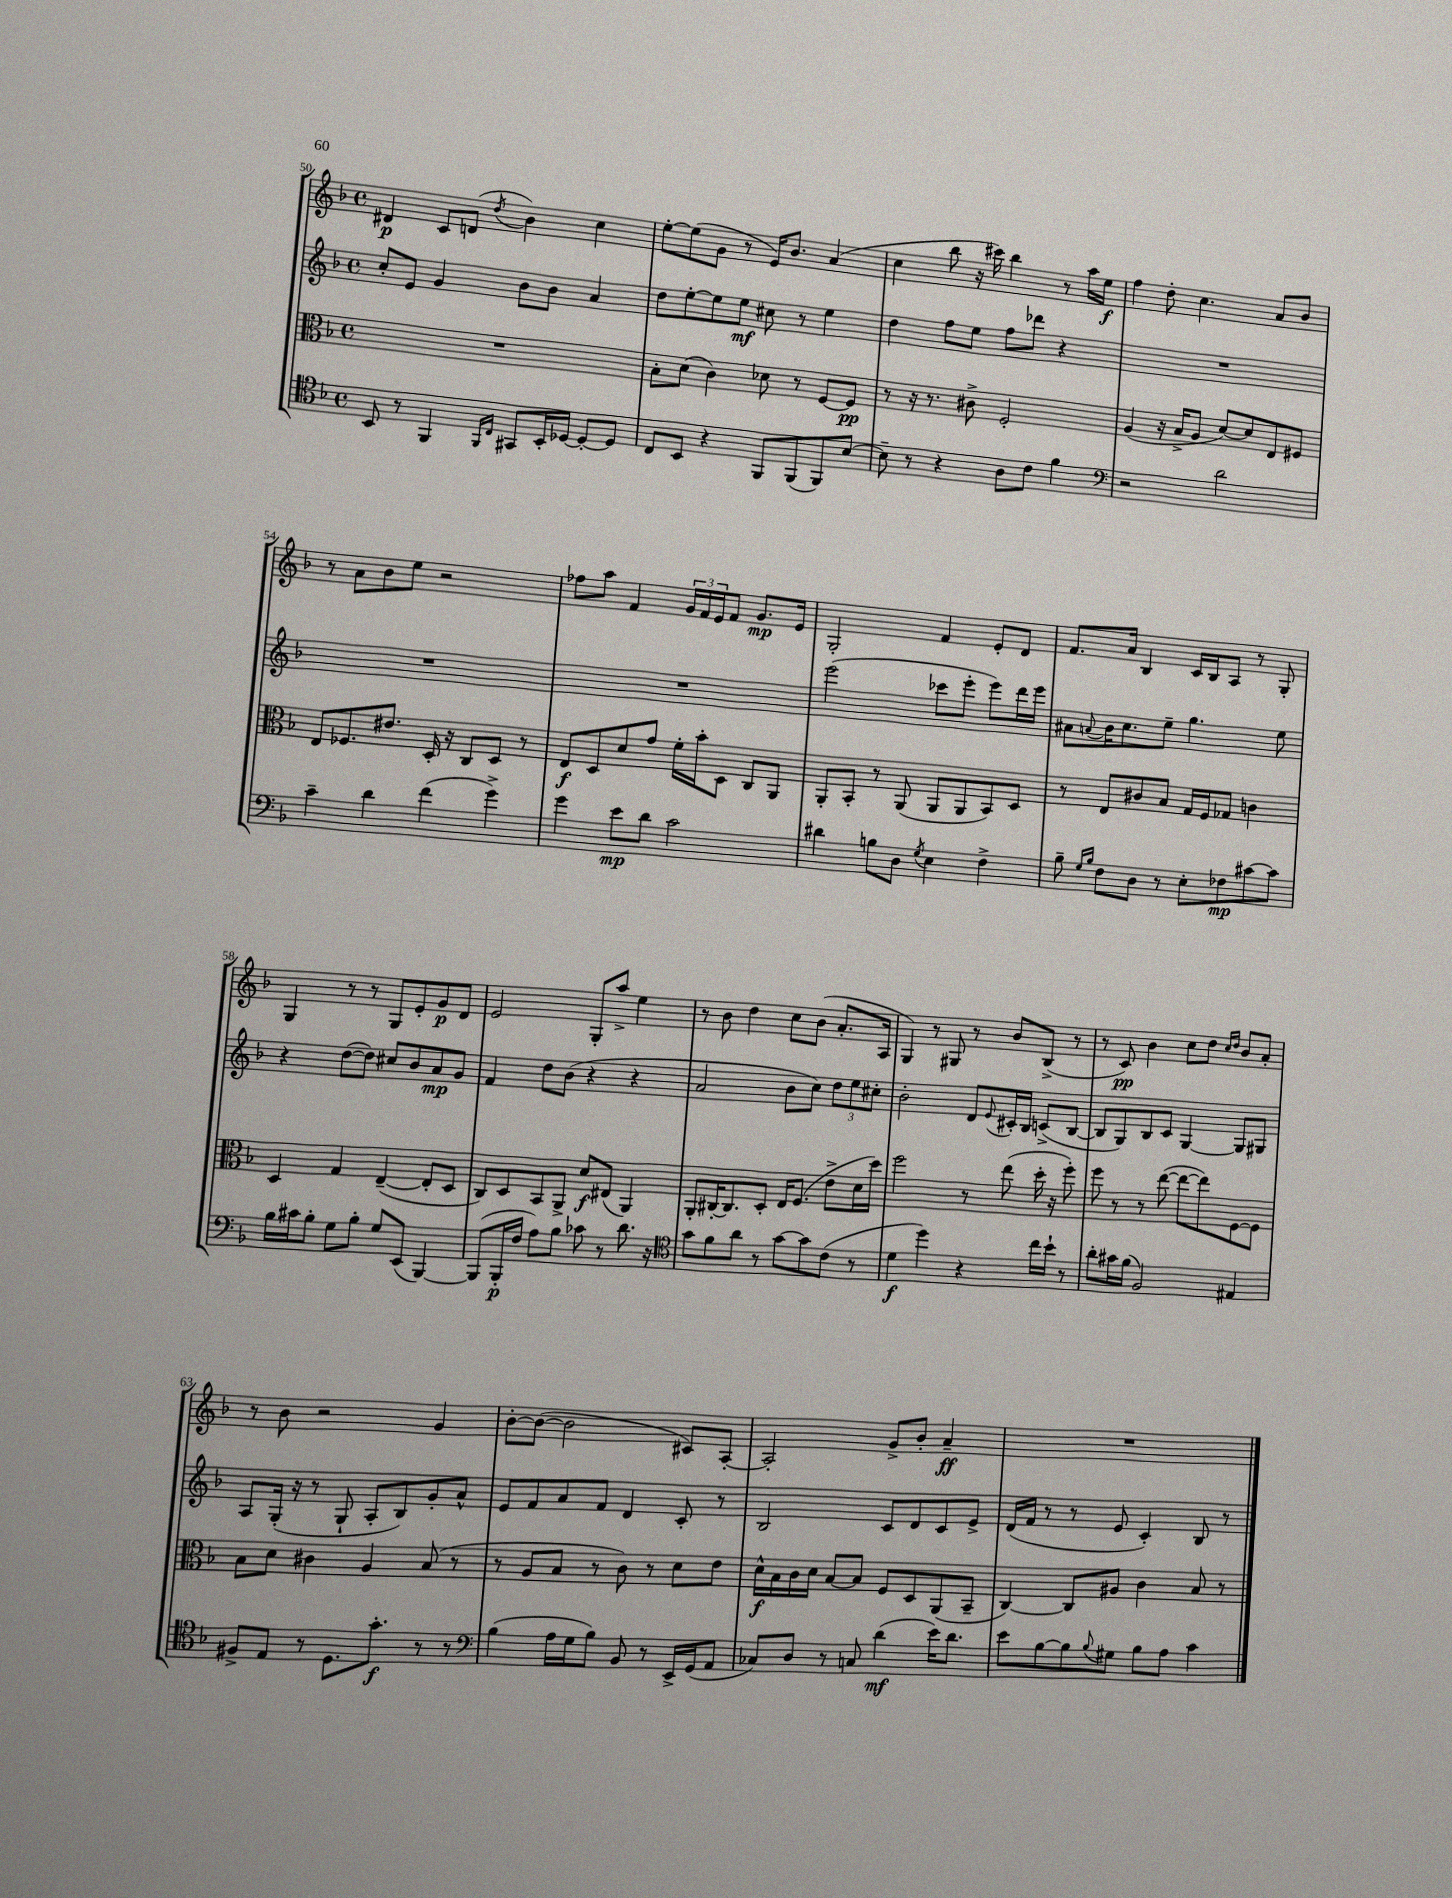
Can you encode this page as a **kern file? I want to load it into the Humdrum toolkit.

**kern	**kern	**kern	**kern
*staff4	*staff3	*staff2	*staff1
*clefC4	*clefC3	*clefG2	*clefG2
*k[b-]	*k[b-]	*k[b-]	*k[b-]
*M4/4	*M4/4	*M4/4	*M4/4
*met(c)	*met(c)	*met(c)	*met(c)
8BB-	1r	8cc'	4d#
8r	.	8e	.
4FF	.	4g	8c
.	.	.	(8d
16qqFF	.	.	.
16qqC	.	.	8qdd
8GG#	.	8b-	4b-)
16BB-'	.	8b-	.
[16D-	.	.	.
8D-'_	.	4a	4cc
8D-]	.	.	.
=	=	=	=
8C	8B-'	8dd	[8ee'
8BB-	(8d	[8ee'	(8ee]
4r	4c)	8ee]	8g
.	.	8ee	8r
8FF	8d-	8cc#	16e)
.	.	.	8.b-
(8FF	8r	8r	.
8FF)	[8F	4ee	(4a
[8B-	8F]	.	.
=	=	=	=
8B-~]	8r	4dd	4cc
8r	16r	.	.
.	8.r	.	.
4r	.	8ff	8bb-
.	8c#^	8ee	16r
.	.	.	16ccc#)
8A	2F'	8ff	4bb-
8c	.	8ddd-	.
4f	.	4r	8r
.	.	.	16aa
.	.	.	16ee
=	=	=	=
*clefF4	*	*	*
2r	(4A	1r	4ff
.	16r	.	8dd'
.	16B-^	.	.
.	8A	.	4.cc
2d	[8d)	.	.
.	8d]	.	.
.	8E	.	8a
.	8F#	.	8b-
=	=	=	=
4c~	8E	1r	8r
.	8.F-	.	8a
4d	.	.	8b-
.	8.e#	.	.
.	.	.	8ee
(4f	16D'	.	2r
.	16r	.	.
.	8C	.	.
4g^)	8D	.	.
.	8r	.	.
=	=	=	=
4g	8E	1r	8ff-
.	8D	.	8aa
8e	8d	.	4f
8d	8g	.	.
2c	16f'	.	24g
.	.	.	24f
.	16b-'	.	.
.	.	.	24e
.	8D	.	8f
.	8C	.	8.g
.	8AA	.	.
.	.	.	16e
=	=	=	=
4d#	8AA'	(2eee	2G'
.	8BB-'	.	.
8B	8r	.	.
8D	(8AA	.	.
8qG	.	.	.
4E	8AA	8ccc-	4f
.	8AA	8eee'	.
4F^	8BB-)	8eee)	8e'
.	8D	16ddd	8d
.	.	16eee	.
=	=	=	=
8B-~	8r	8a#	8.f
16qqG	.	.	.
16qqB-	.	8qqa	.
8F	8E	16b-	.
.	.	8.cc	16a
8D	8c#	.	4B-
8r	8B-	8ee~	.
8E'	16G	4.gg	16c
.	16F	.	16B-
8F-	8G-	.	8A
[8c#	4c	.	8r
8c#]	.	8ee	8G'
=	=	=	=
16B-	4D	4r	4G
16c#	.	.	.
8B-'	.	.	.
8G	4G	([8dd	8r
8B-'	.	8dd])	8r
8G	([4E~	8cc#	8G
(8EE	.	8b-	8e'
[4BBB-)	8E']	8a	8g
.	8D	8g	8d
=	=	=	=
(8BBB-]	8C)	4f	2e
16BBB-'	8D	.	.
16F	.	.	.
8A)	8BB-	8dd	.
8B-	8AA^	(8b-	.
8c-	8d	4r	8G'
8r	(8E#	.	8aa^
8.d	4AA)	4r	4ee
16r	.	.	.
=	=	=	=
*clefC4	*	*	*
8g	8AA'	2a	8r
8f	[16C#'	.	8b-
.	8.C#]	.	.
8a	.	.	4dd
8r	8D'	.	.
[8g	16E	8b-	8cc
.	(8.F	.	.
8g]	.	8cc)	(8b-
(8c	8e^	12dd	8.a'
.	.	12ee	.
8r	16d	.	.
.	.	12cc#'	.
.	16dd)	.	16A
=	=	=	=
4d	2ff	2b-'	4G)
4dd)	.	.	8r
.	.	.	8G#
4r	8r	8d	8r
.	.	8qqe	.
.	(8ee	16c#'	8b-
.	.	16B-	.
16cc	16dd'	(8c^	(8B-^
16b-`	16r	.	.
8r	8ff')	[8B-	8r
=	=	=	=
8a'	8ff	8B-]	8r
16g#	8r	8G)	8c)
(16f	.	.	.
2F)	8r	8B-	4b-
.	([8ee	8c	.
.	8ee_	[4G	8cc
.	8ee])	.	8dd
.	.	.	16qqcc
.	.	.	16qqdd
4E#	[8F	8G]	8b-
.	8F]	8G#	8a'
=	=	=	=
8F#^	8B-	8A	8r
8E	8d	(16G'	8b-
.	.	16r	.
8r	4c#	8r	2r
8.D	.	8G`	.
.	4A	8A'	.
8.g'	.	.	.
.	.	8B-)	.
8r	(8B-	8g'	4g
8r	8r	8a^^	.
=	=	=	=
*clefF4	*	*	*
(4B-	8r	8e	[8b-'
.	8A	8f	(8b-_
16A	8B-	8a	2b-]
16G	.	.	.
8B-)	8r	8f	.
8BB-	8c)	4d	.
8r	8r	.	.
16EE^	8d	8c'	8c#)
(16GG	.	.	.
8AA	8e	8r	[8A'
=	=	=	=
8C-)	16d^^	2B-	2A']
.	16B-	.	.
8D	16c	.	.
.	16d	.	.
8r	[8B-	.	.
8C	8B-]	.	.
(4d	8F	8c	8g^
.	8D	8d	8b-'
16e)	(8AA	8c	4a~
8.d	.	.	.
.	8BB-~	8e^	.
=	=	=	=
8e	[4C)	(16d	1r
.	.	16f	.
[8B-	.	8r	.
8B-]	8C]	8r	.
8qqB-	.	.	.
8G#	8A#	8e	.
8B-	4c	4c')	.
8A	.	.	.
4c	8B-	8B-	.
.	8r	8r	.
==	==	==	==
*-	*-	*-	*-
